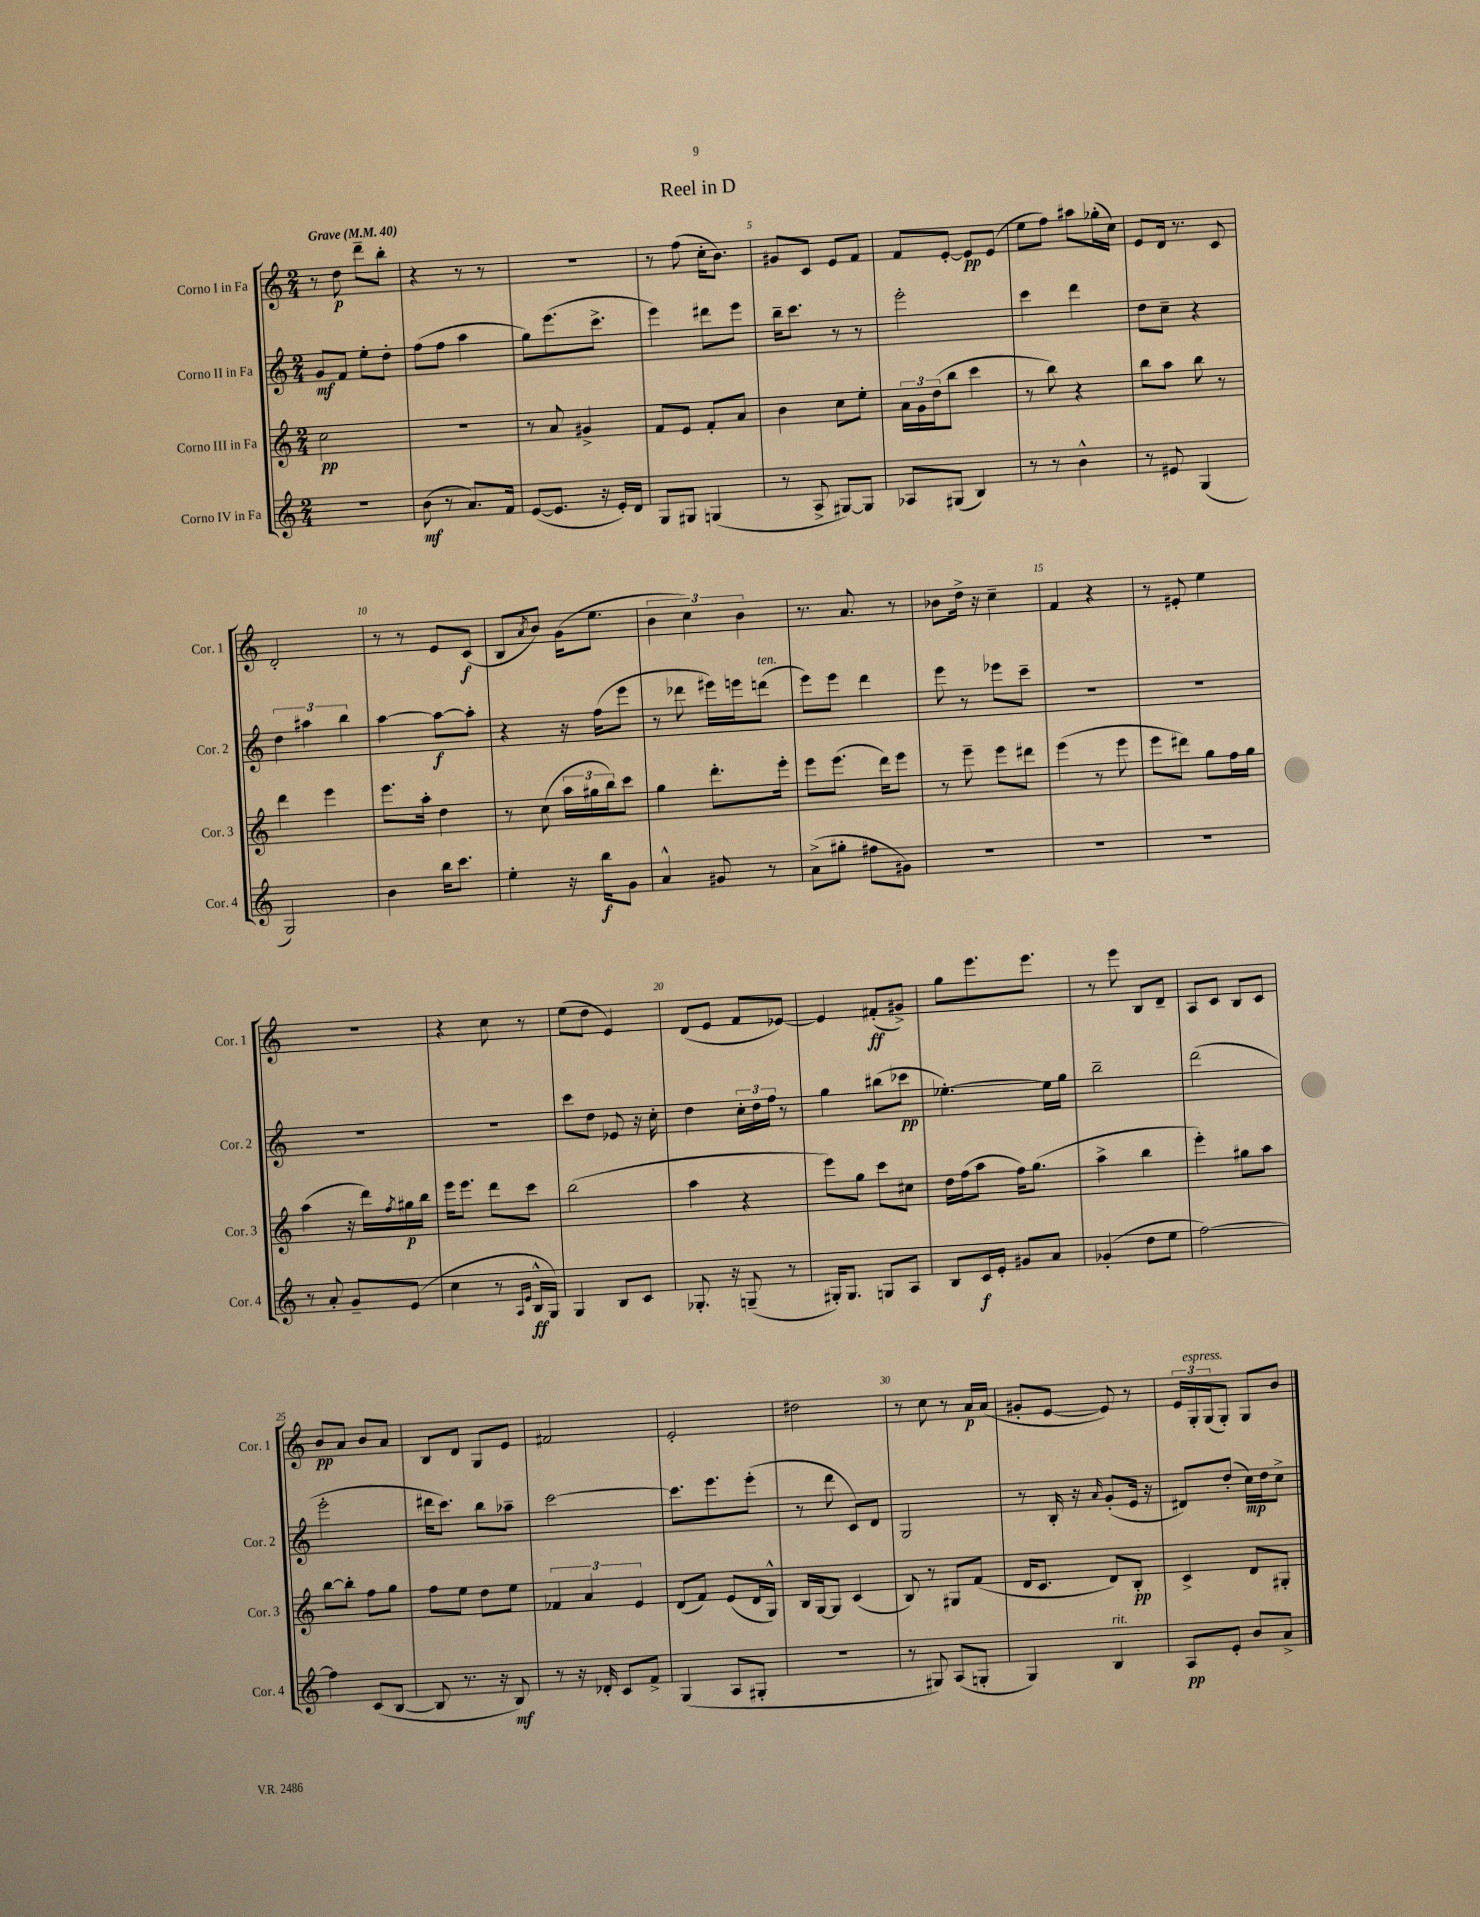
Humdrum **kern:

**kern	**dynam	**kern	**dynam	**kern	**dynam	**kern	**dynam
*part4	*part4	*part3	*part3	*part2	*part2	*part1	*part1
*staff4	*staff4	*staff3	*staff3	*staff2	*staff2	*staff1	*staff1
*I"Corno IV in Fa	*	*I"Corno III in Fa	*	*I"Corno II in Fa	*	*I"Corno I in Fa	*
*I'Cor. 4	*	*I'Cor. 3	*	*I'Cor. 2	*	*I'Cor. 1	*
*clefG2	*	*clefG2	*	*clefG2	*	*clefG2	*
*k[]	*	*k[]	*	*k[]	*	*k[]	*
*M2/4	*	*M2/4	*	*M2/4	*	*M2/4	*
*MM40	*	*MM40	*	*MM40	*	*MM40	*
=1	=1	=1	=1	=1	=1	=1	=1
!	!	!	!	!	!	!LO:TX:a:B:t=Grave	!
2r	.	2cc\	pp	8g/L	mf	8r	.
.	.	.	.	8f/J	.	8dd\	p
.	.	.	.	8ee'\L	.	8ddd~\L	.
.	.	.	.	8dd'\J	.	8bb'\J	.
=2	=2	=2	=2	=2	=2	=2	=2
(8b\	mf	2r	.	(8ff\L	.	4r	.
8r	.	.	.	8ff\J	.	.	.
8.a/L)	.	.	.	4aa\	.	8r	.
.	.	.	.	.	.	8r	.
16f/Jk	.	.	.	.	.	.	.
=3	=3	=3	=3	=3	=3	=3	=3
([8e/L	.	8r	.	8gg\L)	.	2r	.
8.e/J]	.	8a/	.	(8.eee\	.	.	.
.	.	4g#X^/	.	.	.	.	.
16r	.	.	.	8.ccc^\J	.	.	.
16e'/LL)	.	.	.	.	.	.	.
16d/JJ	.	.	.	.	.	.	.
=4	=4	=4	=4	=4	=4	=4	=4
8G/L	.	8f/L	.	4eee\)	.	8r	.
8G#X/J	.	8e/J	.	.	.	(8ff\	.
(4Gn/	.	8f'/L	.	8ddd#X\L	.	16cc'\KL	.
.	.	.	.	.	.	8.b\J)	.
.	.	8a/J	.	8eee\J	.	.	.
=5	=5	=5	=5	=5	=5	=5	=5
8r	.	4b\	.	16bb~\KL	.	8g#X/L	.
.	.	.	.	8.ccc\J	.	.	.
8A^/	.	.	.	.	.	8c/J	.
[8G#X/L)	.	8cc\L	.	8r	.	8e/L	.
8G#/J]	.	8ee'\J	.	8r	.	8f/J	.
=6	=6	=6	=6	=6	=6	=6	=6
8A-X/L	.	24a\LL	.	2eee'\	.	8f/L	.
.	.	24g\	.	.	.	.	.
.	.	(24dd\J	.	.	.	.	.
(8G#X/J	.	8bb\J	.	.	.	[8e'/J	.
4B/)	.	4ccc\	.	.	.	8e/L]	pp
.	.	.	.	.	.	(8e/J	.
=7	=7	=7	=7	=7	=7	=7	=7
8r	.	8r	.	4ccc\	.	8ee\L	.
8r	.	8bb\)	.	.	.	8ff\J)	.
4b^^\	.	4r	.	4ddd\	.	8aa#X\L	.
.	.	.	.	.	.	(16gg-X'\L	.
.	.	.	.	.	.	16cc\JJ)	.
=8	=8	=8	=8	=8	=8	=8	=8
8r	.	8bb\L	.	8dd\L	.	8e/L	.
8e#X/	.	8aa\J	.	8cc~\J	.	16d/Jk	.
.	.	.	.	.	.	8.r	.
(4G/	.	8bb\	.	4r	.	.	.
.	.	8r	.	.	.	8c/	.
!!LO:LB:g=z
=9	=9	=9	=9	=9	=9	=9	=9
2G/)	.	4ddd\	.	6dd\	.	2d'/	.
.	.	.	.	6aa#X\	.	.	.
.	.	4eee\	.	.	.	.	.
.	.	.	.	6bb\	.	.	.
=10	=10	=10	=10	=10	=10	=10	=10
4b\	.	8.eee\L	.	[4aa\	.	8r	.
.	.	.	.	.	.	8r	.
.	.	16aa'\Jk	.	.	.	.	.
16bb\KL	.	4dd\	.	8aa\L_	f	8e/L	.
8.ccc\J	.	.	.	.	.	.	.
.	.	.	.	8aa'\J]	.	(8c/J	f
=11	=11	=11	=11	=11	=11	=11	=11
4ee'\	.	8r	.	4r	.	8B/L	.
.	.	.	.	.	.	8qa/	.
.	.	(8cc\	.	.	.	8b/J)	.
16r	.	24aa\LL	.	16r	.	(16g\KL	.
.	.	24gg#X\	.	.	.	.	.
16bb\KL	f	.	.	(16ff\KL	.	8.ee\J	.
.	.	24bb\J)	.	.	.	.	.
8g\J	.	8ccc\J	.	8eee\J	.	.	.
=12	=12	=12	=12	=12	=12	=12	=12
4a^^/	.	4gg\	.	8r	.	6b\	.
.	.	.	.	8ddd-X\	.	.	.
.	.	.	.	.	.	6cc\)	.
8g#X/	.	8.ddd'\L	.	16eee#X\LL)	.	.	.
.	.	.	.	16eeen\J	.	.	.
.	.	.	.	.	.	6b\	.
!	!	!	!	!LO:TX:a:i:t=ten.	!	!	!
8r	.	.	.	(8dddn\J	.	.	.
.	.	16eee'\Jk	.	.	.	.	.
=13	=13	=13	=13	=13	=13	=13	=13
(8a^\L	.	8eee\L	.	8eee\L)	.	8.r	.
8gg#X'\J	.	(8.eee\J	.	8eee\J	.	.	.
.	.	.	.	.	.	8.a/	.
8ff#X\L	.	.	.	4ddd\	.	.	.
.	.	16ddd\KL)	.	.	.	.	.
8g#X\J)	.	8eee\J	.	.	.	8r	.
=14	=14	=14	=14	=14	=14	=14	=14
2r	.	8r	.	8eee\	.	8b-X\L	.
.	.	8eee~\	.	8r	.	16dd^\Jk	.
.	.	.	.	.	.	16r	.
.	.	8eee\L	.	8eee-X\L	.	4cc~\	.
.	.	8ddd#X\J	.	8ccc~\J	.	.	.
=15	=15	=15	=15	=15	=15	=15	=15
2r	.	(4eee\	.	2r	.	4f/	.
.	.	8r	.	.	.	4r	.
.	.	8eee\	.	.	.	.	.
=16	=16	=16	=16	=16	=16	=16	=16
2r	.	8eee\L	.	2r	.	8r	.
.	.	8ddd#X\J)	.	.	.	8e#X'/	.
.	.	8gg\L	.	.	.	4ee\	.
.	.	16ff\L	.	.	.	.	.
.	.	16gg\JJ	.	.	.	.	.
!!LO:LB:g=z
=17	=17	=17	=17	=17	=17	=17	=17
8r	.	(4aa\	.	2r	.	2r	.
8a'/	.	.	.	.	.	.	.
8g~/L	.	16r	.	.	.	.	.
.	.	16ddd\LL)	.	.	.	.	.
.	.	8qff/	.	.	.	.	.
(8e/J	.	16gg#X\	p	.	.	.	.
.	.	16bb\JJ	.	.	.	.	.
=18	=18	=18	=18	=18	=18	=18	=18
4cc\	.	16eee\KL	.	2r	.	4r	.
.	.	8.eee\J	.	.	.	.	.
8r	.	8ddd\L	.	.	.	8cc\	.
16qqA/LL	.	.	.	.	.	.	.
16qqe/JJ	.	.	.	.	.	.	.
16B^^/LL	ff	8ccc\J	.	.	.	8r	.
16G/JJ)	.	.	.	.	.	.	.
=19	=19	=19	=19	=19	=19	=19	=19
4G/	.	(2bb\	.	8ccc\L	.	(8ee\L	.
.	.	.	.	8dd\J	.	8dd\J	.
8B/L	.	.	.	8e-X/	.	4e/)	.
8c/J	.	.	.	16r	.	.	.
.	.	.	.	16cc'\	.	.	.
=20	=20	=20	=20	=20	=20	=20	=20
8.G-X'/	.	4aa\	.	4dd\	.	(8d/L	.
.	.	.	.	.	.	8e/J	.
16r	.	.	.	.	.	.	.
(8Gn~/	.	4r	.	24cc'\LL	.	8f/L	.
.	.	.	.	24dd\	.	.	.
.	.	.	.	24ff\JJ	.	.	.
8r	.	.	.	8r	.	[8e-X/J)	.
=21	=21	=21	=21	=21	=21	=21	=21
16G#X'/KL)	.	8eee\L)	.	4gg\	.	4e-/]	.
8.G#/J	.	.	.	.	.	.	.
.	.	8gg\J	.	.	.	.	.
8Gn/L	.	8ccc\L	.	(8bb#X\L	.	(8f#X'/L	ff
8A/J	.	8cc#X\J	.	8ccc-X\J	pp	8g#X^/J)	.
=22	=22	=22	=22	=22	=22	=22	=22
8B/L	.	16dd\LL	.	[4.ee-X'\)	.	8gg\L	.
.	.	(16ff\J	.	.	.	.	.
16c/L	f	8aa\J	.	.	.	8.eee\	.
16e'/JJ	.	.	.	.	.	.	.
8g#X/L	.	16ff\KL)	.	.	.	.	.
.	.	(8.gg\J	.	.	.	8.eee\J	.
8a/J	.	.	.	16ee-\LL]	.	.	.
.	.	.	.	16gg\JJ	.	.	.
=23	=23	=23	=23	=23	=23	=23	=23
(4g-X'/	.	4aa^\	.	2bb~\	.	8r	.
.	.	.	.	.	.	8eee\	.
8dd\L	.	4bb\	.	.	.	8B/L	.
8ee\J	.	.	.	.	.	8d~/J	.
=24	=24	=24	=24	=24	=24	=24	=24
[2ff\)	.	4eee'\)	.	(2ddd\	.	8A/L	.
.	.	.	.	.	.	8c/J	.
.	.	8gg#X\L	.	.	.	8B/L	.
.	.	8aa\J	.	.	.	8c/J	.
!!LO:LB:g=z
=25	=25	=25	=25	=25	=25	=25	=25
4ff\]	.	[8bb\L	.	2eee'\	.	8b/L	pp
.	.	8bb'\J]	.	.	.	8a/J	.
(8c/L	.	8ff\L	.	.	.	8b/L	.
[8B/J	.	8gg\J	.	.	.	8a/J	.
=26	=26	=26	=26	=26	=26	=26	=26
8B/]	.	8ff\L	.	16ddd#X\KL	.	8B/L	.
.	.	.	.	8.ccc\J)	.	.	.
8.r	.	8ee\J	.	.	.	8d/J	.
.	.	8dd\L	.	8bb\L	.	8G/L	.
16r	.	.	.	.	.	.	.
8B/)	mf	8ee\J	.	8aa-X~\J	.	8e/J	.
=27	=27	=27	=27	=27	=27	=27	=27
8r	.	6f-X/	.	[2ccc\	.	2f#X/	.
16r	.	.	.	.	.	.	.
.	.	6a/	.	.	.	.	.
16d-X'/	.	.	.	.	.	.	.
8c/L	.	.	.	.	.	.	.
.	.	6e/	.	.	.	.	.
8f^/J	.	.	.	.	.	.	.
=28	=28	=28	=28	=28	=28	=28	=28
(4G/	.	(8d/L	.	8.ccc\L]	.	2e'/	.
.	.	8f/J)	.	.	.	.	.
.	.	.	.	8.eee\	.	.	.
8A/L	.	(8e/L	.	.	.	.	.
8G#X'/J	.	16d/L	.	(8eee'\J	.	.	.
.	.	16G^^/JJ)	.	.	.	.	.
=29	=29	=29	=29	=29	=29	=29	=29
2r	.	16B/LL	.	8r	.	2dd#X\	.
.	.	[16G/J	.	.	.	.	.
.	.	8G/J]	.	8ddd\	.	.	.
.	.	(4c/	.	8c/L)	.	.	.
.	.	.	.	8d/J	.	.	.
=30	=30	=30	=30	=30	=30	=30	=30
8r	.	8B/)	.	2G/	.	8r	.
8G#X/)	.	8r	.	.	.	8cc\	.
(8A/L	.	8G#X/L	.	.	.	8r	.
8Gn'/J	.	(8f/J	.	.	.	16a/LL	p
.	.	.	.	.	.	(16a/JJ	.
=31	=31	=31	=31	=31	=31	=31	=31
4G/)	.	16d/KL	.	8r	.	8g#X'/L	.
.	.	8.c/J	.	.	.	.	.
.	.	.	.	16B'/	.	[8e/J	.
.	.	.	.	16r	.	.	.
.	.	.	.	16qqa/	.	.	.
!LO:TX:a:i:t=rit.	!	!	!	!	!	!	!
4B/	.	8d/L)	.	(8g'/L	.	8e/])	.
.	.	8B'/J	pp	16e/Jk	.	8r	.
.	.	.	.	16r	.	.	.
=32	=32	=32	=32	=32	=32	=32	=32
8A/L	pp	4c^/	.	8d#X/L)	.	24e/LL	.
!	!	!	!	!	!	!LO:TX:a:i:t=espress.	!
.	.	.	.	.	.	24G'/	.
.	.	.	.	.	.	(24G/J	.
8e'/J	.	.	.	(8dd'/J	.	8G'/J)	.
8b/L	.	8d/L	.	16cc\LL)	mp	8G/L	.
.	.	.	.	16dd\J	.	.	.
8a^/J	.	8G#X'/J	.	8cc^\J	.	8b/J	.
==	==	==	==	==	==	==	==
*-	*-	*-	*-	*-	*-	*-	*-
